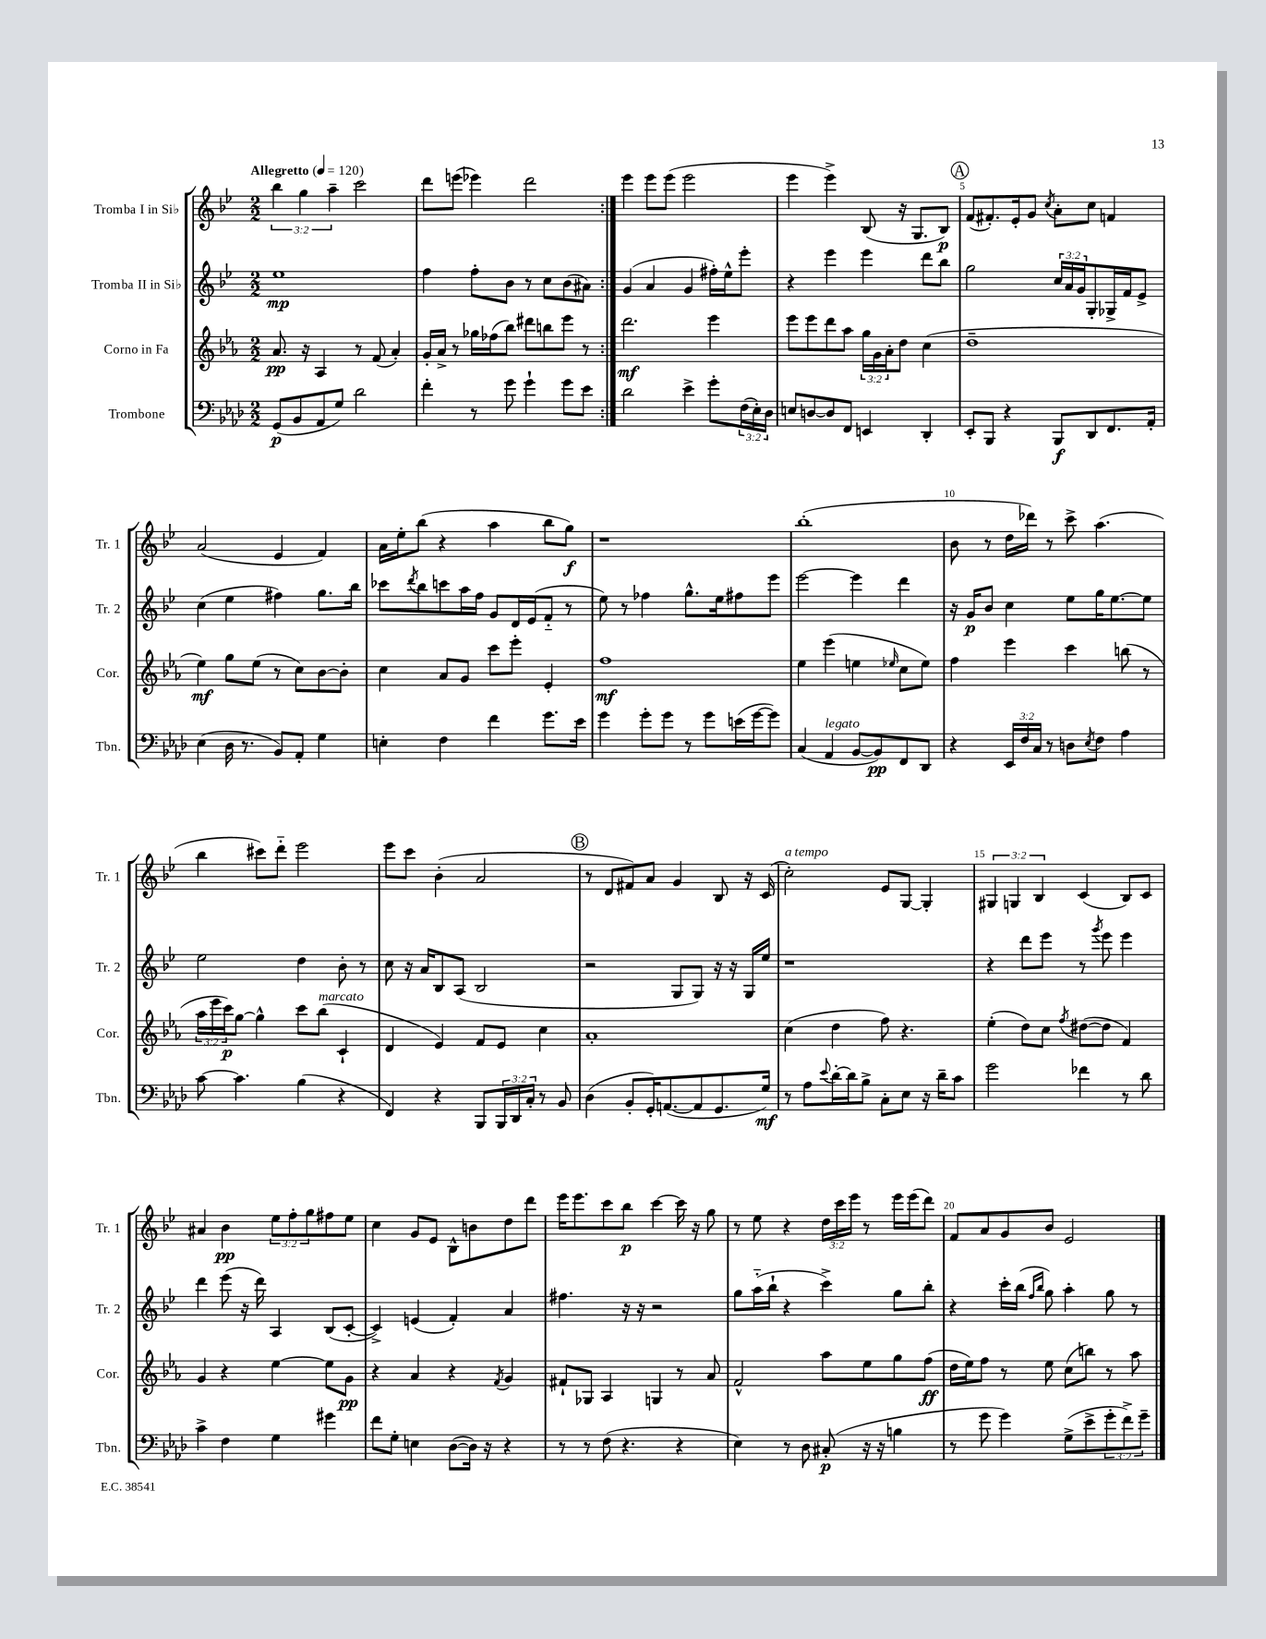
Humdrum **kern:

**kern	**dynam	**kern	**dynam	**kern	**dynam	**kern	**dynam
*part4	*part4	*part3	*part3	*part2	*part2	*part1	*part1
*staff4	*staff4	*staff3	*staff3	*staff2	*staff2	*staff1	*staff1
*I"Trombone	*	*I"Corno in Fa	*	*I"Tromba II in Si♭	*	*I"Tromba I in Si♭	*
*I'Tbn.	*	*I'Cor.	*	*I'Tr. 2	*	*I'Tr. 1	*
*clefF4	*	*clefG2	*	*clefG2	*	*clefG2	*
*k[b-e-a-d-]	*	*k[b-e-a-]	*	*k[b-e-]	*	*k[b-e-]	*
*M2/2	*	*M2/2	*	*M2/2	*	*M2/2	*
*MM120	*	*MM120	*	*MM120	*	*MM120	*
=1	=1	=1	=1	=1	=1	=1	=1
!	!	!	!	!	!	!LO:TX:a:B:t=Allegretto	!
(8GG/L	p	8.a-/	pp	1ee-	mp	6bb-\	.
8BB-/	.	.	.	.	.	.	.
.	.	.	.	.	.	6gg\	.
.	.	16r	.	.	.	.	.
8AA-/	.	4A-/	.	.	.	.	.
.	.	.	.	.	.	6aa~\	.
8G/J)	.	.	.	.	.	.	.
2d-\	.	8r	.	.	.	2ccc\	.
.	.	(8f/	.	.	.	.	.
.	.	4a-'/)	.	.	.	.	.
=2	=2	=2	=2	=2	=2	=2	=2
4f'\	.	16g'/LL	.	4ff\	.	8ddd\L	.
.	.	16a-^/JJ	.	.	.	.	.
.	.	8r	.	.	.	(8eeen\J	.
8r	.	16gg-X\LL	.	8ff'\L	.	4eee-X\)	.
.	.	(16ff-X\J	.	.	.	.	.
8g\	.	8bb-\J)	.	8b-\J	.	.	.
4g`\	.	8ddd#X\L	.	8r	.	2ddd\	.
.	.	8bbn\	.	8cc\L	.	.	.
8g\L	.	8eee-\J	.	(8b-\	.	.	.
8e-\J	.	8r	.	8a#X\J)	.	.	.
=3:|!	=3:|!	=3:|!	=3:|!	=3:|!	=3:|!	=3:|!	=3:|!
2d-\	.	2.ddd\	mf	(4g/	.	4eee-\	.
.	.	.	.	4a/	.	8eee-\L	.
.	.	.	.	.	.	(8eee-\J	.
4e-^\	.	.	.	4g/	.	2eee-\	.
8g'\L	.	4eee-\	.	16ff#X'\LL)	.	.	.
.	.	.	.	16ee-^^\J	.	.	.
(24F\L	.	.	.	8eee-'\J	.	.	.
24E-'\)	.	.	.	.	.	.	.
24D-\JJ	.	.	.	.	.	.	.
=4	=4	=4	=4	=4	=4	=4	=4
8En/L	.	8eee-\L	.	4r	.	4eee-\	.
[8Dn/	.	8eee-\	.	.	.	.	.
8D/]	.	8ddd\	.	4eee-\	.	4eee-^\)	.
8FF/J	.	8aa-\J	.	.	.	.	.
4EEn/	.	24gg\LL	.	4eee-\	.	(8B-/	.
.	.	24g\	.	.	.	.	.
.	.	24a-'\J	.	.	.	.	.
.	.	8dd\J	.	.	.	16r	.
.	.	.	.	.	.	8.G/L	.
4DD-'/	.	(4cc\	.	8ddd\L	.	.	.
.	.	.	.	8bb-\J	.	8B-/J)	p
!!LO:REH:place=s1:t=A
=5	=5	=5	=5	=5	=5	=5	=5
8EE-'/L	.	1dd~	.	2gg\	.	(8f/L	.
8BBB-/J	.	.	.	.	.	8.f#X'/)	.
4r	.	.	.	.	.	.	.
.	.	.	.	.	.	16e-'/k	.
.	.	.	.	.	.	8g/J	.
.	.	.	.	.	.	8qcc/	.
8BBB-/L	f	.	.	24cc/LL	.	8a'\L	.
.	.	.	.	24a/	.	.	.
.	.	.	.	24g/J	.	.	.
8DD-/	.	.	.	8G'/	.	8cc\J	.
8.FF/	.	.	.	16G-X^/L	.	4fn/	.
.	.	.	.	16f/J	.	.	.
.	.	.	.	8e-^/J	.	.	.
16AA-'/Jk	.	.	.	.	.	.	.
!!LO:LB:g=z
=6	=6	=6	=6	=6	=6	=6	=6
(4E-\	.	4ee-\)	mf	(4cc\	.	(2a/	.
16D-\	.	8gg\L	.	4ee-\	.	.	.
8.r	.	.	.	.	.	.	.
.	.	(8ee-\J	.	.	.	.	.
8BB-/L)	.	8r	.	4ff#X\)	.	4e-/	.
8AA-'/J	.	8cc\L)	.	.	.	.	.
4G\	.	[8b-\	.	8.gg\L	.	4f/)	.
.	.	8b-'\J]	.	.	.	.	.
.	.	.	.	16bb-\Jk	.	.	.
=7	=7	=7	=7	=7	=7	=7	=7
4En'\	.	4cc\	.	8ccc-X\L	.	16a\LL	.
.	.	.	.	.	.	16ee-'\J	.
.	.	.	.	8qddd/	.	.	.
.	.	.	.	8bb-\	.	(8bb-\J	.
4F\	.	8a-/L	.	8cccn\	.	4r	.
.	.	8g/J	.	16aa\L	.	.	.
.	.	.	.	16ff\JJ	.	.	.
4f\	.	8ccc\L	.	8g/L	.	4aa\	.
.	.	8eee-'\J	.	16d/L	.	.	.
.	.	.	.	(16e-/J	.	.	.
8.g\L	.	4e-'/	.	8f/J	.	8bb-\L	.
.	.	.	.	8r	.	8gg\J)	f
16e-\Jk	.	.	.	.	.	.	.
=8	=8	=8	=8	=8	=8	=8	=8
4g\	.	1ff	mf	8ee-\)	.	1r	.
.	.	.	.	8r	.	.	.
8g'\L	.	.	.	4ff-X\	.	.	.
8g\J	.	.	.	.	.	.	.
8r	.	.	.	8.gg^^\L	.	.	.
8g\L	.	.	.	.	.	.	.
.	.	.	.	16ee-\k	.	.	.
(16en\L	.	.	.	8ff#X\	.	.	.
[16g\J	.	.	.	.	.	.	.
8g\J])	.	.	.	8eee-\J	.	.	.
=9	=9	=9	=9	=9	=9	=9	=9
(4C/	.	4ee-\	.	[2eee-\	.	(1bb-'	.
!LO:TX:a:i:t=legato	!	!	!	!	!	!	!
4AA-/	.	(4eee-\	.	.	.	.	.
[8BB-/L	.	4een\	.	4eee-\]	.	.	.
8BB-/])	pp	.	.	.	.	.	.
.	.	16qqee-X/	.	.	.	.	.
8FF/	.	8cc\L	.	4ddd\	.	.	.
8DD-/J	.	8ee-\J)	.	.	.	.	.
=10	=10	=10	=10	=10	=10	=10	=10
4r	.	4ff\	.	16r	.	8b-\	.
.	.	.	.	16g/KL	p	.	.
.	.	.	.	8b-/J	.	8r	.
24EE-/LL	.	4eee-\	.	4cc\	.	16dd\LL	.
24F/	.	.	.	.	.	.	.
.	.	.	.	.	.	16ddd-X\JJ)	.
24C/JJ	.	.	.	.	.	.	.
8r	.	.	.	.	.	8r	.
8Dn\L	.	4ccc\	.	8ee-\L	.	8ccc^\	.
8qE-/	.	.	.	.	.	.	.
8F\J	.	.	.	16gg\K	.	(4.aa\	.
.	.	.	.	[8.ee-\	.	.	.
4A-\	.	(8bbn\	.	.	.	.	.
.	.	8r	.	8ee-\J]	.	.	.
!!LO:LB:g=z
=11	=11	=11	=11	=11	=11	=11	=11
[8c\	.	24aa-\LL	.	2ee-\	.	4bb-\	.
.	.	24eee-\	.	.	.	.	.
.	.	24ccc\J)	p	.	.	.	.
4.c\]	.	[8gg\J	.	.	.	.	.
.	.	4gg^^\]	.	.	.	8ccc#X\L)	.
.	.	.	.	.	.	8ddd\J	.
(4B-\	.	8ccc\L	.	4dd\	.	2eee-\	.
!	!	!LO:TX:a:i:t=marcato	!	!	!	!	!
.	.	(8bb-\J	.	.	.	.	.
4r	.	4c`/	.	8b-'\	.	.	.
.	.	.	.	8r	.	.	.
=12	=12	=12	=12	=12	=12	=12	=12
4FF/)	.	4d/	.	8cc\	.	8eee-\L	.
.	.	.	.	16r	.	8ccc\J	.
.	.	.	.	16a/KL	.	.	.
4r	.	4e-/)	.	8B-/	.	(4b-'\	.
.	.	.	.	(8A/J	.	.	.
8BBB-/L	.	8f/L	.	2B-/	.	2a/	.
24BBB-/L	.	8e-/J	.	.	.	.	.
24DD-/	.	.	.	.	.	.	.
24C'/JJ	.	.	.	.	.	.	.
8r	.	4cc\	.	.	.	.	.
8BB-/	.	.	.	.	.	.	.
!!LO:REH:place=s1:t=B
=13	=13	=13	=13	=13	=13	=13	=13
(4D-\	.	1a-'	.	2r	.	8r	.
.	.	.	.	.	.	8d/L	.
8BB-'/L	.	.	.	.	.	8f#X/)	.
16GG'/K)	.	.	.	.	.	8a/J	.
([8.AAn/	.	.	.	.	.	.	.
.	.	.	.	8G/L	.	4g/	.
8AA/]	.	.	.	8G/J)	.	.	.
8.GG/	.	.	.	16r	.	8B-/	.
.	.	.	.	16r	.	.	.
.	.	.	.	16G/LL	.	16r	.
16G/Jk)	mf	.	.	16ee-/JJ	.	(16c/	.
=14	=14	=14	=14	=14	=14	=14	=14
!	!	!	!	!	!	!LO:TX:a:i:t=a tempo	!
8r	.	(4cc\	.	1r	.	2cc'\)	.
8A-\L	.	.	.	.	.	.	.
8qqe-/	.	.	.	.	.	.	.
[16d-'\L	.	4dd\	.	.	.	.	.
16d-\J]	.	.	.	.	.	.	.
8B-^\J	.	.	.	.	.	.	.
8C'\L	.	8ff\)	.	.	.	8e-/L	.
8E-\J	.	4.r	.	.	.	[8G/J	.
16r	.	.	.	.	.	4G'/]	.
16d-~\KL	.	.	.	.	.	.	.
8c\J	.	.	.	.	.	.	.
=15	=15	=15	=15	=15	=15	=15	=15
2g\	.	(4ee-'\	.	4r	.	6G#X/	.
.	.	.	.	.	.	6Gn/	.
.	.	8dd\L)	.	8ddd\L	.	.	.
.	.	.	.	.	.	6B-/	.
.	.	8cc\J	.	8eee-\J	.	.	.
.	.	8qff/	.	.	.	.	.
4f-X\	.	([8dd#X\L	.	8r	.	(4c/	.
.	.	.	.	8qggg/	.	.	.
.	.	8dd#\J]	.	8eee-\	.	.	.
8r	.	4f/)	.	4eee-\	.	8B-/L)	.
8d-\	.	.	.	.	.	8c/J	.
!!LO:LB:g=z
=16	=16	=16	=16	=16	=16	=16	=16
4c^\	.	4g/	.	4ddd\	.	4a#X/	.
4F\	.	4r	.	(8eee-\	.	4b-\	pp
.	.	.	.	16r	.	.	.
.	.	.	.	16ddd\)	.	.	.
4G\	.	[4ee-\	.	4A/	.	12ee-\L	.
.	.	.	.	.	.	12ff'\	.
.	.	.	.	.	.	12gg\	.
4g#X\	.	8ee-\L]	.	(8B-/L	.	8ff#X\	.
.	.	8g\J	pp	[8c'/J	.	8ee-\J	.
=17	=17	=17	=17	=17	=17	=17	=17
8f\L	.	4r	.	4c^/])	.	4cc\	.
8G'\J	.	.	.	.	.	.	.
4En\	.	4a-/	.	(4en/	.	8g/L	.
.	.	.	.	.	.	8e-/J	.
([8D-\L	.	4r	.	4f'/)	.	8B-^^\L	.
16D-\Jk])	.	.	.	.	.	8bn\	.
16r	.	.	.	.	.	.	.
.	.	8qf/	.	.	.	.	.
4r	.	4g/	.	4a/	.	8dd\	.
.	.	.	.	.	.	8ddd\J	.
=18	=18	=18	=18	=18	=18	=18	=18
8r	.	8f#X`/L	.	4.ff#X\	.	16eee-\KL	.
.	.	.	.	.	.	8.eee-\	.
8r	.	8G-X/J	.	.	.	.	.
(8F\	.	4A-/	.	.	.	8ccc\	.
4.r	.	.	.	16r	.	8bb-\J	p
.	.	.	.	16r	.	.	.
.	.	4Gn/	.	2r	.	[4ccc\	.
4r	.	8r	.	.	.	16ccc\]	.
.	.	.	.	.	.	16r	.
.	.	8a-/	.	.	.	8gg\	.
=19	=19	=19	=19	=19	=19	=19	=19
4E-\)	.	2f^^/	.	8gg\L	.	8r	.
.	.	.	.	(16aa\L	.	8ee-\	.
.	.	.	.	16bb-`\JJ	.	.	.
8r	.	.	.	4r	.	4r	.
8D-\	.	.	.	.	.	.	.
(8C#X'/	p	8aa-\L	.	4ccc^\)	.	24dd\LL	.
.	.	.	.	.	.	24ccc\	.
.	.	.	.	.	.	24eee-\JJ	.
16r	.	8ee-\	.	.	.	8r	.
16r	.	.	.	.	.	.	.
4Bn\	.	8gg\	.	8gg\L	.	16eee-\LL	.
.	.	.	.	.	.	(16eee-\J	.
.	.	(8ff\J	ff	8bb-'\J	.	8ddd\J)	.
=20	=20	=20	=20	=20	=20	=20	=20
8r	.	16dd\LL	.	4r	.	8f/L	.
.	.	16ee-\J)	.	.	.	.	.
8g\	.	8ff\J	.	.	.	8a/	.
4g\)	.	8r	.	16ccc'\LL	.	8g/	.
.	.	.	.	(16bb-\JJ	.	.	.
.	.	.	.	16qqff/LL	.	.	.
.	.	.	.	16qqbb-/JJ	.	.	.
.	.	8ee-\	.	8gg\)	.	8b-/J	.
(8G^\L	.	(8cc\L	.	4aa'\	.	2e-/	.
8e-^\	.	8bbn\J)	.	.	.	.	.
12g'\	.	8r	.	8gg\	.	.	.
12f^\)	.	.	.	.	.	.	.
.	.	8aa-\	.	8r	.	.	.
12g~\J	.	.	.	.	.	.	.
==	==	==	==	==	==	==	==
*-	*-	*-	*-	*-	*-	*-	*-
